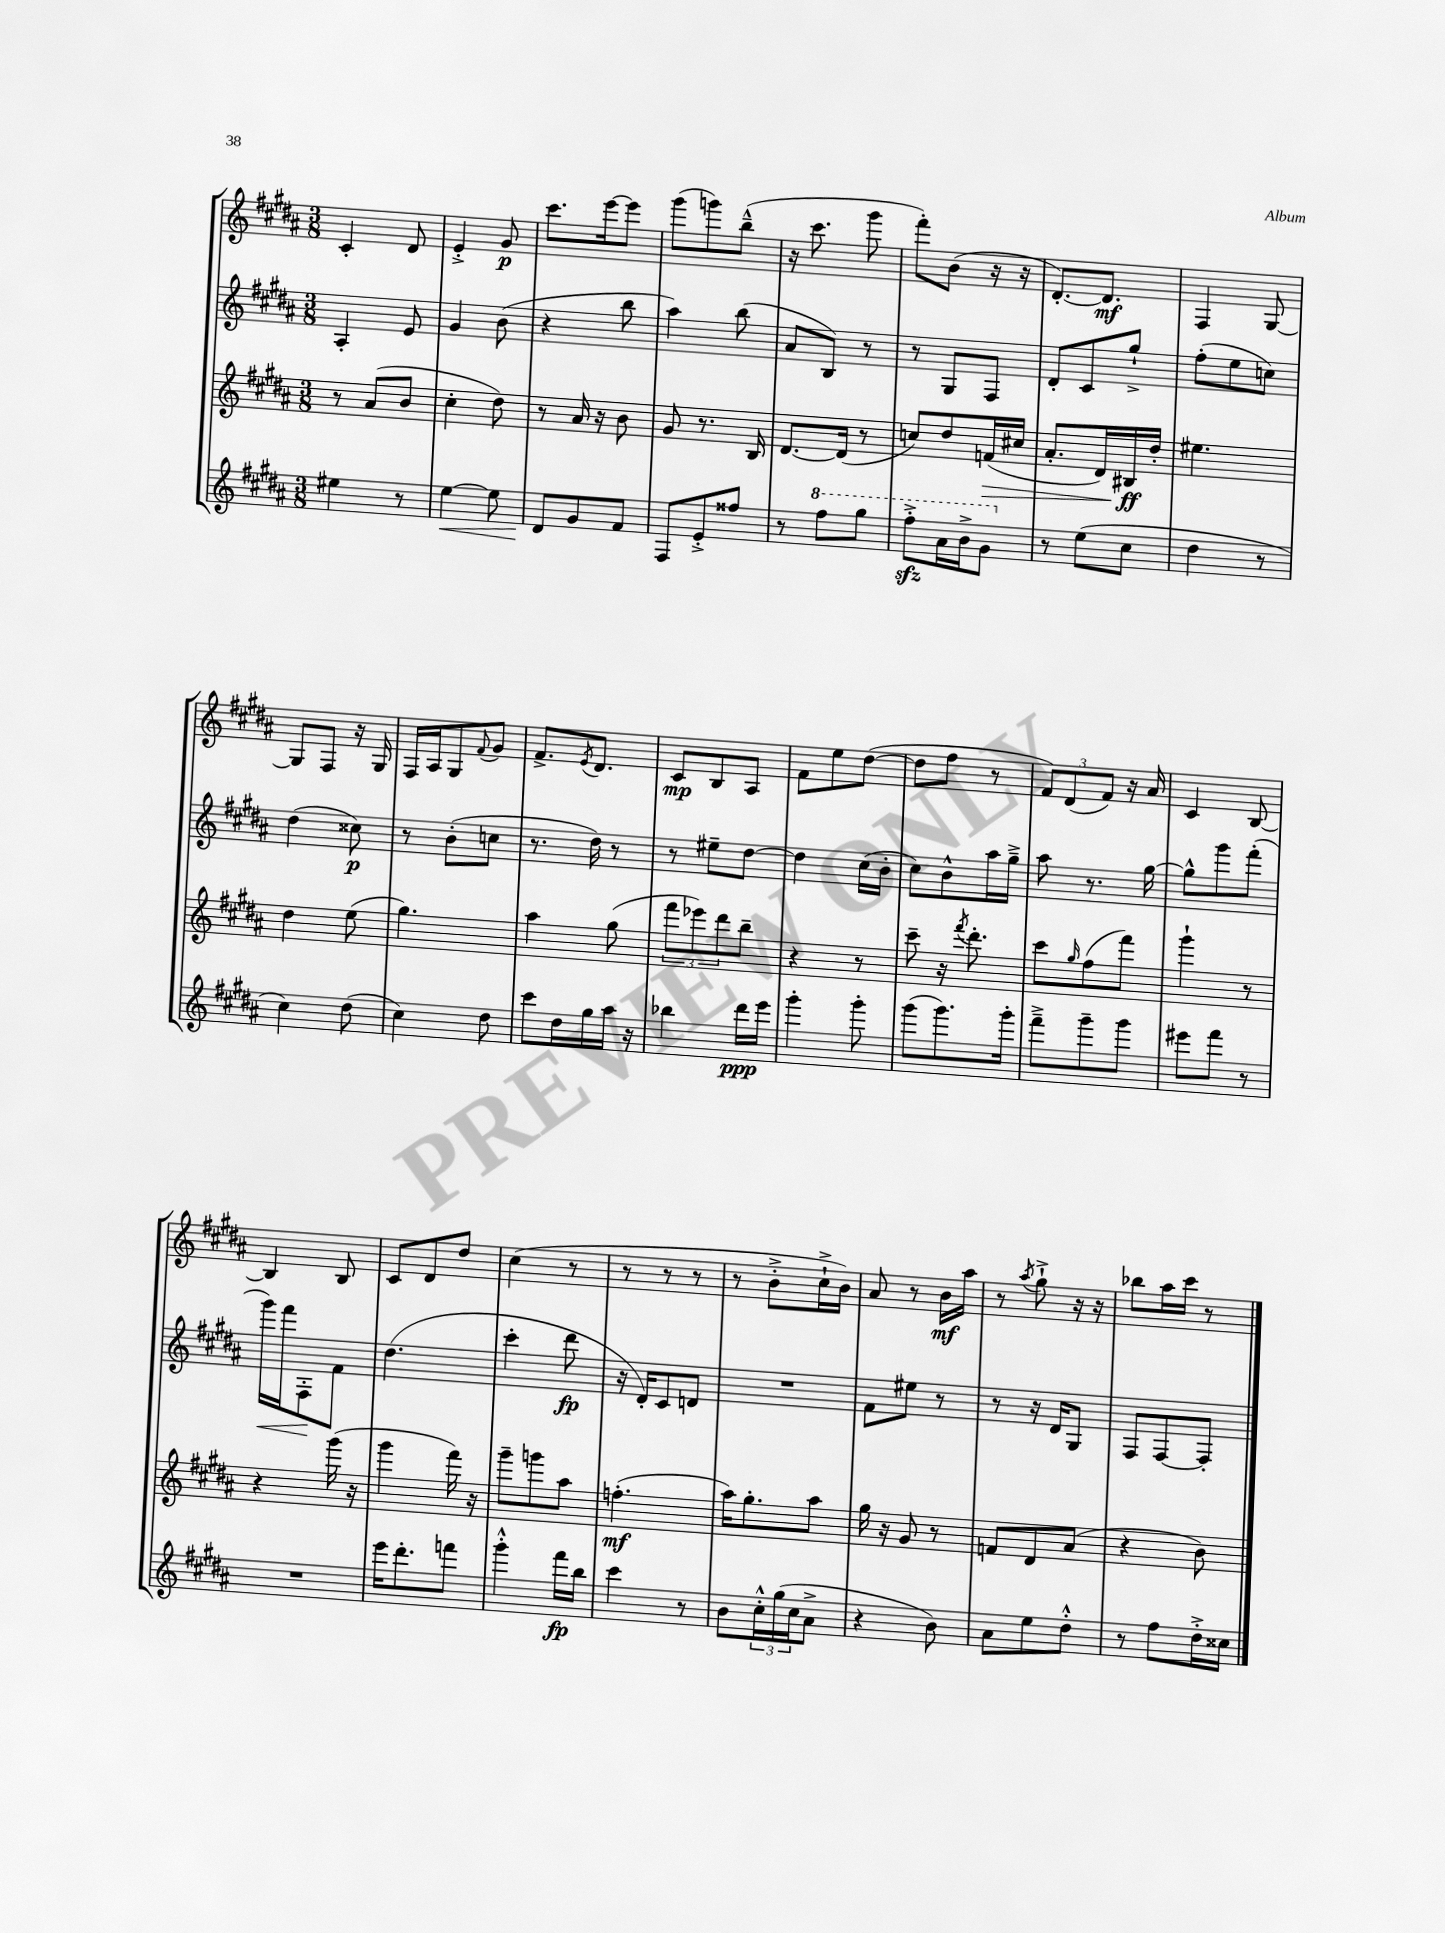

**kern	**kern	**kern	**kern
*staff4	*staff3	*staff2	*staff1
*clefG2	*clefG2	*clefG2	*clefG2
*k[f#c#g#d#a#]	*k[f#c#g#d#a#]	*k[f#c#g#d#a#]	*k[f#c#g#d#a#]
*M3/8	*M3/8	*M3/8	*M3/8
4ee#	8r	4A#'	4c#'
.	(8a#	.	.
8r	8b	8e	8d#
=	=	=	=
[4ee	4cc#'	4g#	4e'^
8ee]	8dd#)	(8b	8g#
=	=	=	=
8d#	8r	4r	8.ccc#
8g#	16a#	.	.
.	16r	.	[16eee
8f#	8b	8bb	8eee]
=	=	=	=
8F#	8g#	4aa#)	(8ggg#
8e'^	8.r	.	8ggg)
8ff##	.	(8bb	(8bb~^^
.	16B	.	.
=	=	=	=
8r	[8.d#	8a#	16r
.	.	.	8.ccc#
8fff#	.	8B)	.
.	(16d#]	.	.
8ggg#	8r	8r	8ggg#
=	=	=	=
8fff#'^	8cc)	8r	8fff#')
16aa#	8dd#	8G#	(8b
16bb^	.	.	.
8gg#	(16f	8F#	16r
.	16cc#	.	16r
=	=	=	=
8r	8.a#'	8d#'	[8.d#')
(8ee	.	8c#	.
.	16d#)	.	8.d#]
8cc#	16B#	8gg#`^	.
.	16dd#'	.	.
=	=	=	=
4dd#	4.ee#	(8ff#'	4F#
.	.	8ee	.
8r	.	8cc)	[8G#
=	=	=	=
4cc#)	4dd#	(4dd#	8G#]
.	.	.	8F#
(8dd#	(8ee	8cc##)	16r
.	.	.	16G#
=	=	=	=
4cc#)	4.gg#)	8r	16F#
.	.	.	16A#
.	.	(8b'	8G#
.	.	.	8qqf#
8dd#	.	8cc	8g#
=	=	=	=
8ccc#	4aa#	8.r	8.f#^
16dd#	.	.	.
.	.	.	8qe
16gg#	.	16dd#)	8.d#
16aa#	(8gg#	8r	.
16r	.	.	.
=	=	=	=
4bb-	12fff#	8r	8c#
.	12eee-)	.	.
.	.	8ee#~	8B
.	12ddd#	.	.
16ddd#	8bb~	[8dd#	8A#
16eee	.	.	.
=	=	=	=
4ggg#'	4r	4dd#]	8f#
.	.	.	8ee
8ggg#'	8r	(16cc#	([8dd#
.	.	16b'	.
=	=	=	=
(8ggg#	8ccc#~	8cc#)	8dd#]
8.ggg#)	16r	8b^^	8ff#
.	8qfff#	.	.
.	8.ddd#'	.	.
.	.	16aa#	8r
16ggg#'	.	16gg#~^	.
=	=	=	=
8fff#~^	8ccc#	8aa#	12f#)
.	.	.	(12d#
.	16qqgg#	.	.
8ggg#~	(8ff#	8.r	.
.	.	.	12f#)
8ggg#	8fff#)	.	16r
.	.	[16gg#	16a#
=	=	=	=
8eee#	4ggg#`	8gg#^^]	4c#
8fff#	.	8ggg#	.
8r	8r	(8fff#'	[8B
=	=	=	=
4.r	4r	16ggg#)	4B]
.	.	16fff#	.
.	.	8F#'	.
.	(16ggg#	8f#	8B
.	16r	.	.
=	=	=	=
16eee	4ggg#	(4.dd#	8c#
8.ddd#'	.	.	.
.	.	.	8d#
8fff	16fff#)	.	8dd#
.	16r	.	.
=	=	=	=
4ggg#'^^	8ggg#~	4ccc#'	(4cc#
.	8ggg	.	.
16fff#	8aa#	8ddd#	8r
16bb	.	.	.
=	=	=	=
4ccc#	(4.ff'	16r	8r
.	.	16d#')	.
.	.	8c#	8r
8r	.	8d	8r
=	=	=	=
8b	16aa#)	4.r	8r
.	8.gg#'	.	.
24cc#'^^	.	.	8b'^
(24gg#	.	.	.
24cc#	.	.	.
8a#^	8aa#	.	16cc#`^
.	.	.	16b)
=	=	=	=
4r	16gg#	8f#	8a#
.	16r	.	.
.	8g#	8ee#	8r
8b)	8r	8r	16b
.	.	.	16aa#
=	=	=	=
8a#	8f	8r	8r
.	.	.	8qaa#
8ee	8d#	16r	8gg#`^
.	.	16d#	.
8dd#'^^	(8a#	8G#	16r
.	.	.	16r
=	=	=	=
8r	4r	8F#	8bb-
8ff#	.	[8F#	16aa#
.	.	.	16ccc#
16dd#'^	8b)	8F#']	8r
16cc##	.	.	.
==	==	==	==
*-	*-	*-	*-
